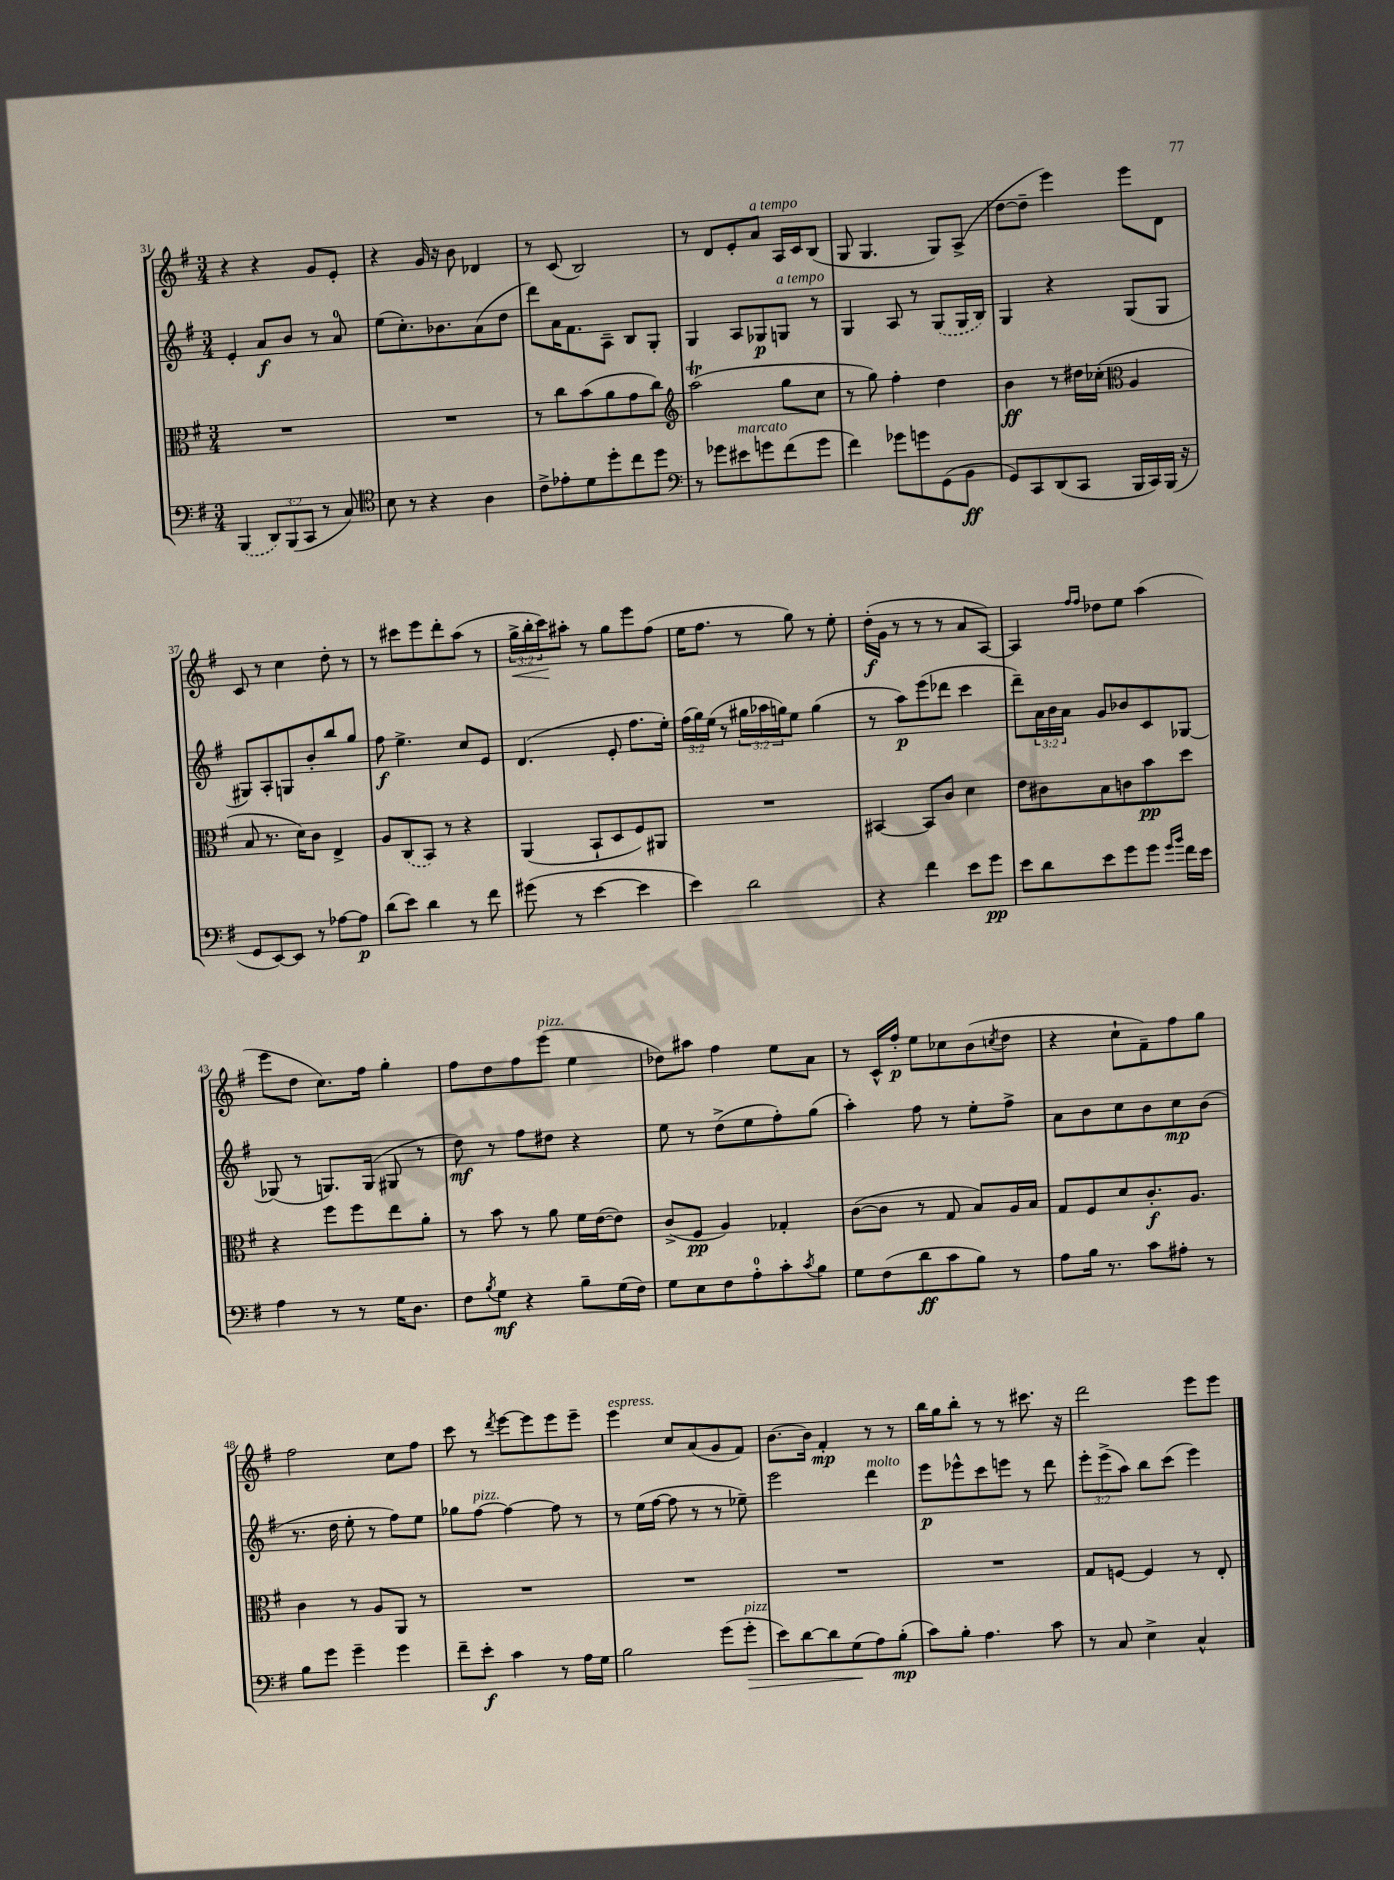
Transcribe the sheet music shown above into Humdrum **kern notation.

**kern	**kern	**kern	**kern
*staff4	*staff3	*staff2	*staff1
*clefF4	*clefC3	*clefG2	*clefG2
*k[f#]	*k[f#]	*k[f#]	*k[f#]
*M3/4	*M3/4	*M3/4	*M3/4
(4BBB	2.r	4e'	4r
12DD)	.	8a	4r
(12BBB	.	.	.
.	.	8b	.
12CC	.	.	.
8r	.	8r	8g
8C)	.	8a	8e'
=	=	=	=
*clefC4	*	*	*
8B	2.r	(8ee	4r
8r	.	8.cc')	.
4r	.	.	16g
.	.	8.b-	16r
.	.	.	8b
4A	.	(8a	4d-
.	.	8dd	.
=	=	=	=
8c^	8r	8ddd)	8r
8e-'	8cc	16a	(8c
.	.	8.f#	.
8d	(8b	.	2B)
8dd'	8a	8A~	.
8cc	8g	8B	.
8dd	8cc)	8G'	.
=	=	=	=
*clefF4	*clefG2	*	*
8r	(2aa	4G	8r
8g-	.	.	8d
8e#	.	8A	8e'
8g	.	8G-	8a
(8f#	8gg	8G	16A
.	.	.	16c
8g	8cc	8r	(8B
=	=	=	=
4f#)	8r	4G	8G
.	8gg)	.	4.G
8g-	4ff#'	8A	.
8g	.	8r	.
(8GG	4dd	(8G	8G)
8BB	.	16G	(8A^
.	.	16B)	.
=	=	=	=
8GG)	4b	4G	[8dd
8CC	.	.	8dd~]
(8DD	8r	4r	4eee)
8CC	16dd#	.	.
.	(16cc-'	.	.
*	*clefC3	*	*
16BBB	4A	(8G	8eee
16CC)	.	.	.
(16BBB	.	8G	8d
16r	.	.	.
=	=	=	=
8GG	8B	8G#)	8c
[8EE)	8.r	8A'	8r
8EE]	.	8G	4cc
.	16d)	.	.
8r	8c	8b'	.
[8A-	4E^	8bb	8dd'
8A-]	.	8gg	8r
=	=	=	=
(8d	8A	8ff#	8r
8e)	(8C	4.ee^	8ccc#
4d	8BB)	.	8eee
.	8r	.	8ddd'
8r	4r	8cc	(8aa
8f#	.	8e	8r
=	=	=	=
(8g#	(4AA	(4.d	24gg^
.	.	.	24bb'
.	.	.	24ccc)
8r	.	.	8aa#'
[4e	8BB`	.	8r
.	8D	8e'	8gg
4e]	8F#)	8.ff#	8eee
.	8AA#	.	(8ff#
.	.	16ee')	.
=	=	=	=
4e)	2.r	(24ff#	16ee
.	.	24gg)	.
.	.	.	8.ff#
.	.	(24ee	.
.	.	8r	.
2d	.	24gg#	8r
.	.	24aa-	.
.	.	24gg)	.
.	.	8ee	8gg)
.	.	(4gg	8r
.	.	.	8ee'
=	=	=	=
4r	[4BB#	8r	(16dd'
.	.	.	16g
.	.	8aa)	8r
4f#	8BB#]	(8eee	8r
.	8c	8ddd-	8r
8e	4d	4ccc	8a
8g	.	.	[8A)
=	=	=	=
8e	8e	8ddd~)	4A]
8d	8c#	24a	.
.	.	24b	.
.	.	24a	.
.	.	.	16qqff#
.	.	.	16qqff#
8e	8B	8g	8dd-
8g	8c	8b-	8ee
8g	8b	8c	(4aa
16qqg	.	.	.
16qqb	.	.	.
16f#	8dd	[8G-	.
16e	.	.	.
=	=	=	=
4A	4r	(8G-]	8eee
.	.	8r	8dd
8r	8ff#	8.G)	8.cc)
8r	8ff#	.	.
.	.	(16G	16ff#
16G	8ee	8G#	4gg'
8.D	.	.	.
.	8a'	8r	.
=	=	=	=
8F#	8r	8dd)	8ff#
8qB	.	.	.
8G	8b	8r	8dd
4r	8r	8ff#	8ff#
.	8a	8dd#	(8eee
8B~	16f#	4r	4ee
.	([16e	.	.
(16G	8e])	.	.
16F#)	.	.	.
=	=	=	=
8G	(8c^	8ee	8dd-)
8E	8F#	8r	8aa#
8F#	4A)	(8dd^	4ff#
8A'	.	8ee	.
8c'	4G-'	8ff#')	8ee
8qc	.	.	.
8B	.	(8gg	8a
=	=	=	=
8G	([8c	4aa')	8r
(8F#	8c]	.	16c^^
.	.	.	16ff#'
8d	8r	8ff#	8ee
8c	8G	8r	8cc-
8B)	8B)	8ee'	(8b
.	.	.	8qcc
8r	16A	8ff#^	8dd
.	16B	.	.
=	=	=	=
8A	8G	8a	4r
16B	8F#	8b	.
8.r	.	.	.
.	8d	8cc	8cc`
8c	8.c'	8b	8f#~)
8A#'	.	8cc	8ff#
.	8.A	.	.
8r	.	(8b	8gg
=	=	=	=
8B	4c	8.r	2ff#
8g	.	.	.
.	.	16dd	.
4g~	8r	8ee'	.
.	8A	8r	.
4g	8AA	8ff#)	8cc
.	8r	8ee	8ff#
=	=	=	=
8f#~	2.r	8gg-	8ccc
8e'	.	[8ff#	8r
.	.	.	8qddd
4c	.	4ff#_	[8eee
.	.	.	8eee]
8r	.	8ff#]	8eee
16A	.	8r	8eee~
16G	.	.	.
=	=	=	=
2B	2.r	8r	4eee
.	.	(16ee	.
.	.	[16ff#	.
.	.	8ff#]	8cc
.	.	8r	(8a
(8g	.	8r	8g
8g'	.	8ee-~)	8f#)
=	=	=	=
8e)	2.r	2eee	[8.b
[8d	.	.	.
.	.	.	16b]
8d]	.	.	4f#'
(8G	.	.	.
8A)	.	4ddd	8r
(8B'	.	.	8r
=	=	=	=
8c)	2.r	8eee	16bb
.	.	.	16gg
8B'	.	8eee-^^	8bb'
4.A	.	8ccc	8r
.	.	8eee	8r
.	.	8r	8.ccc#
8c	.	8ddd	.
.	.	.	16r
=	=	=	=
8r	8G	12eee'	2ddd
.	.	(12eee^	.
8C	[8F	.	.
.	.	12aa)	.
4E^	4F]	8bb	.
.	.	(8ccc	.
4C^^	8r	4eee)	8eee
.	8E'	.	8eee
==	==	==	==
*-	*-	*-	*-
